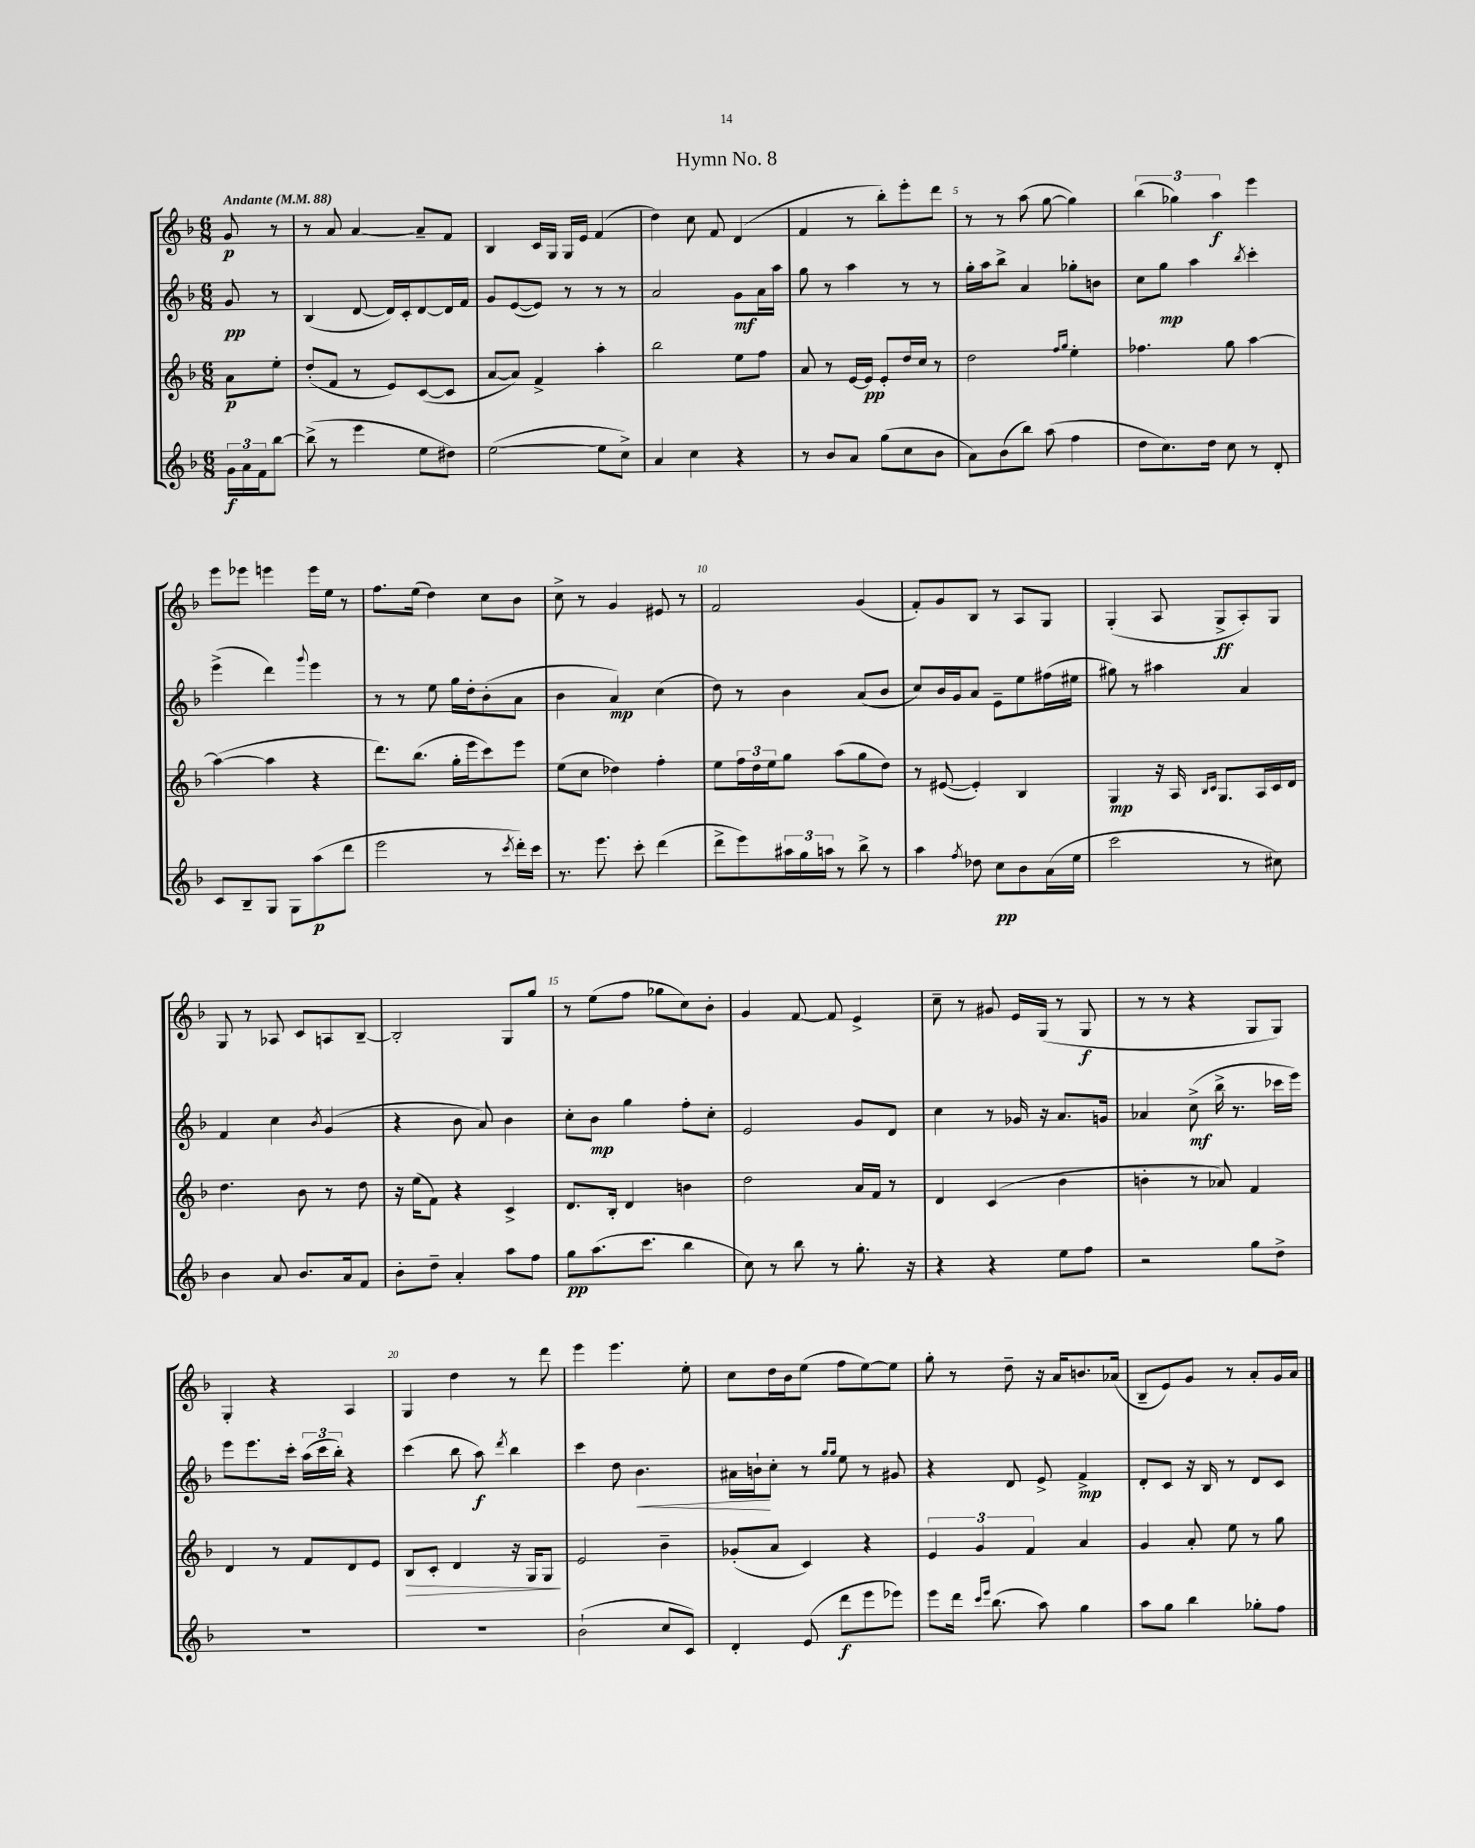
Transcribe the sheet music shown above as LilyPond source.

\header { title = "Hymn No. 8" }
<<
\new StaffGroup <<
\new Staff = "s0" {
    \clef treble \key f \major \numericTimeSignature \time 6/8 \partial 4 \tempo "Andante" 4 = 88
    g'8\p r8 |
    r8 a'8 a'4~ a'8-- f'8 |
    bes4 c'16 g16 g16 e'16 f'4( |
    d''4) c''8 f'8 d'4( |
    f'4 r8 bes''8-.) e'''8-. d'''8 |
    r8 r8 a''8( g''8~ g''4) |
    \tuplet 3/2 { bes''4( ges''4) a''4\f } e'''4 |
    e'''8 ees'''8 e'''4 e'''16 e''16 r8 |
    f''8. e''16( d''4) c''8 bes'8 |
    c''8-> r8 g'4 eis'8 r8 |
    f'2 g'4( |
    f'8-.) g'8 bes8 r8 a8 g8 |
    g4-.( a8 g8->\ff a8-.) g8 |
    g8 r8 aes8 c'8 a8 bes8~-- |
    bes2-. g8 g''8 |
    r8 e''8( f''8 ges''8 c''8) bes'8-. |
    g'4 f'8~ f'8 e'4-> |
    c''8-- r8 gis'8 e'16 g16( r8 g8\f |
    r8 r8 r4 g8 g8) |
    g4-. r4 a4 |
    g4 d''4 r8 d'''8 |
    e'''4 e'''4. e''8-. |
    c''8 d''16 bes'16 e''8( f''8 e''8~) e''8 |
    g''8-. r8 d''8-- r16 a'16 b'8. aes'16( |
    bes8-- e'8) g'8 r8 a'8-. g'16 a'16 \bar "|." |
}
\new Staff = "s1" {
    \clef treble \key f \major \numericTimeSignature \time 6/8 \partial 4
    g'8\pp r8 |
    bes4( d'8~ d'16) c'16-. d'8~ d'16 f'16 |
    g'8 e'8~( e'8) r8 r8 r8 |
    a'2 g'8\mf a'16 a''16 |
    g''8 r8 a''4 r8 r8 |
    g''16-. a''16 bes''8-> a'4 ges''8-. b'8 |
    c''8 g''8\mp a''4 \acciaccatura { bes''8 } c'''4-. |
    e'''4->( d'''4) \appoggiatura { g'''8 } e'''4 |
    r8 r8 e''8 g''16 d''16-. bes'8-.( a'8 |
    bes'4 a'4\mp) c''4( |
    d''8) r8 bes'4 a'8( bes'8 |
    c''8) bes'16 g'16 a'8 e'8-- e''8 fis''16( eis''16 |
    gis''8) r8 ais''4 a'4 |
    f'4 c''4 \acciaccatura { bes'8 } g'4( |
    r4 bes'8 a'8) bes'4 |
    c''8-. bes'8\mp g''4 f''8-. c''8-. |
    e'2 g'8 d'8 |
    c''4 r8 ges'16 r16 a'8. g'16 |
    aes'4 c''8->\mf( bes''16-> r8. ces'''16 e'''16) |
    e'''8 e'''8. c'''16-. \tuplet 3/2 { a''16( c'''16 bes''16-.) } r4 |
    c'''4( bes''8 a''8\f) \acciaccatura { d'''8 } bes''4 |
    c'''4 d''8 bes'4.\< |
    ais'16 b'16-!\! c''8-. r8 \grace { g''16 g''16 } e''8 r8 gis'8 |
    r4 d'8 e'8-> f'4->\mp |
    d'8-. c'8 r16 bes16 r8 d'8 c'8 \bar "|." |
}
\new Staff = "s2" {
    \clef treble \key f \major \numericTimeSignature \time 6/8 \partial 4
    a'8\p e''8-. |
    d''8-.( f'8 r8 e'8) c'8~( c'8 |
    a'8~ a'8) f'4-> a''4-. |
    bes''2 e''8 f''8 |
    a'8 r8 e'16~ e'16\pp e'8-. d''16 c''16 r8 |
    d''2 \grace { f''16 g''16 } e''4-. |
    fes''4. g''8 a''4~ |
    a''4~( a''4 r4 |
    d'''8.) bes''8.( g''16-. e'''16 c'''8) e'''8 |
    e''8( c''8 des''4) f''4-. |
    e''8 \tuplet 3/2 { f''16 d''16 e''16 } g''8 a''8( g''8 d''8) |
    r8 eis'8~( eis'4-.) bes4 |
    g4\mp r16 a16 \grace { bes16 c'16 } g8. a16 c'16 d'16 |
    d''4. bes'8 r8 d''8 |
    r16 e''16( f'8) r4 c'4-> |
    d'8. bes16-. d'4 b'4 |
    d''2 a'16 f'16 r8 |
    d'4 c'4( bes'4 |
    b'4-. r8 aes'8) f'4 |
    d'4 r8 f'8 d'8 e'8 |
    bes8\> c'8-. d'4 r16 g16 g8\! |
    e'2 bes'4-- |
    ges'8-.( a'8 c'4) r4 |
    \tuplet 3/2 { e'4 g'4 f'4 } a'4 |
    g'4 a'8-. e''8 r8 g''8 \bar "|." |
}
\new Staff = "s3" {
    \clef treble \key f \major \numericTimeSignature \time 6/8 \partial 4
    \tuplet 3/2 { g'16\f a'16 f'16 } bes''8~ |
    bes''8->( r8 e'''4 e''8 dis''8) |
    e''2~( e''8 c''8->) |
    a'4 c''4 r4 |
    r8 bes'8 a'8 g''8( c''8 bes'8 |
    a'8) bes'8( bes''8) a''8( f''4 |
    d''8 c''8.) d''16 c''8 r8 d'8-. |
    c'8 bes8-- g8 g8 a''8\p( d'''8 |
    e'''2 r8 \acciaccatura { c'''8 } d'''16-.) c'''16 |
    r8. e'''8. c'''8-. d'''4( |
    d'''8-> e'''8) \tuplet 3/2 { ais''16 g''16 a''16 } r8 bes''8-> r8 |
    a''4 \acciaccatura { f''8 } des''8 c''8\pp bes'8 a'16( e''16 |
    c'''2 r8 cis''8) |
    bes'4 a'8 bes'8. a'16 f'8 |
    bes'8-. d''8-- a'4-. a''8 f''8 |
    g''8\pp a''8.( c'''8. bes''4 |
    c''8) r8 bes''8 r8 g''8.-. r16 |
    r4 r4 e''8 f''8 |
    r2 g''8 d''8-> |
    R2. |
    R2. |
    bes'2-!( c''8 c'8) |
    d'4-. e'8( d'''8\f e'''8 ees'''8) |
    e'''8 d'''16 \grace { c'''16 e'''16 } bes''8.( a''8) g''4 |
    a''8 g''8 bes''4 ges''8-. f''8 \bar "|." |
}
>>
>>
\layout { \context { \Score \override BarNumber.break-visibility = ##(#f #t #t) barNumberVisibility = #(every-nth-bar-number-visible 5) } }
